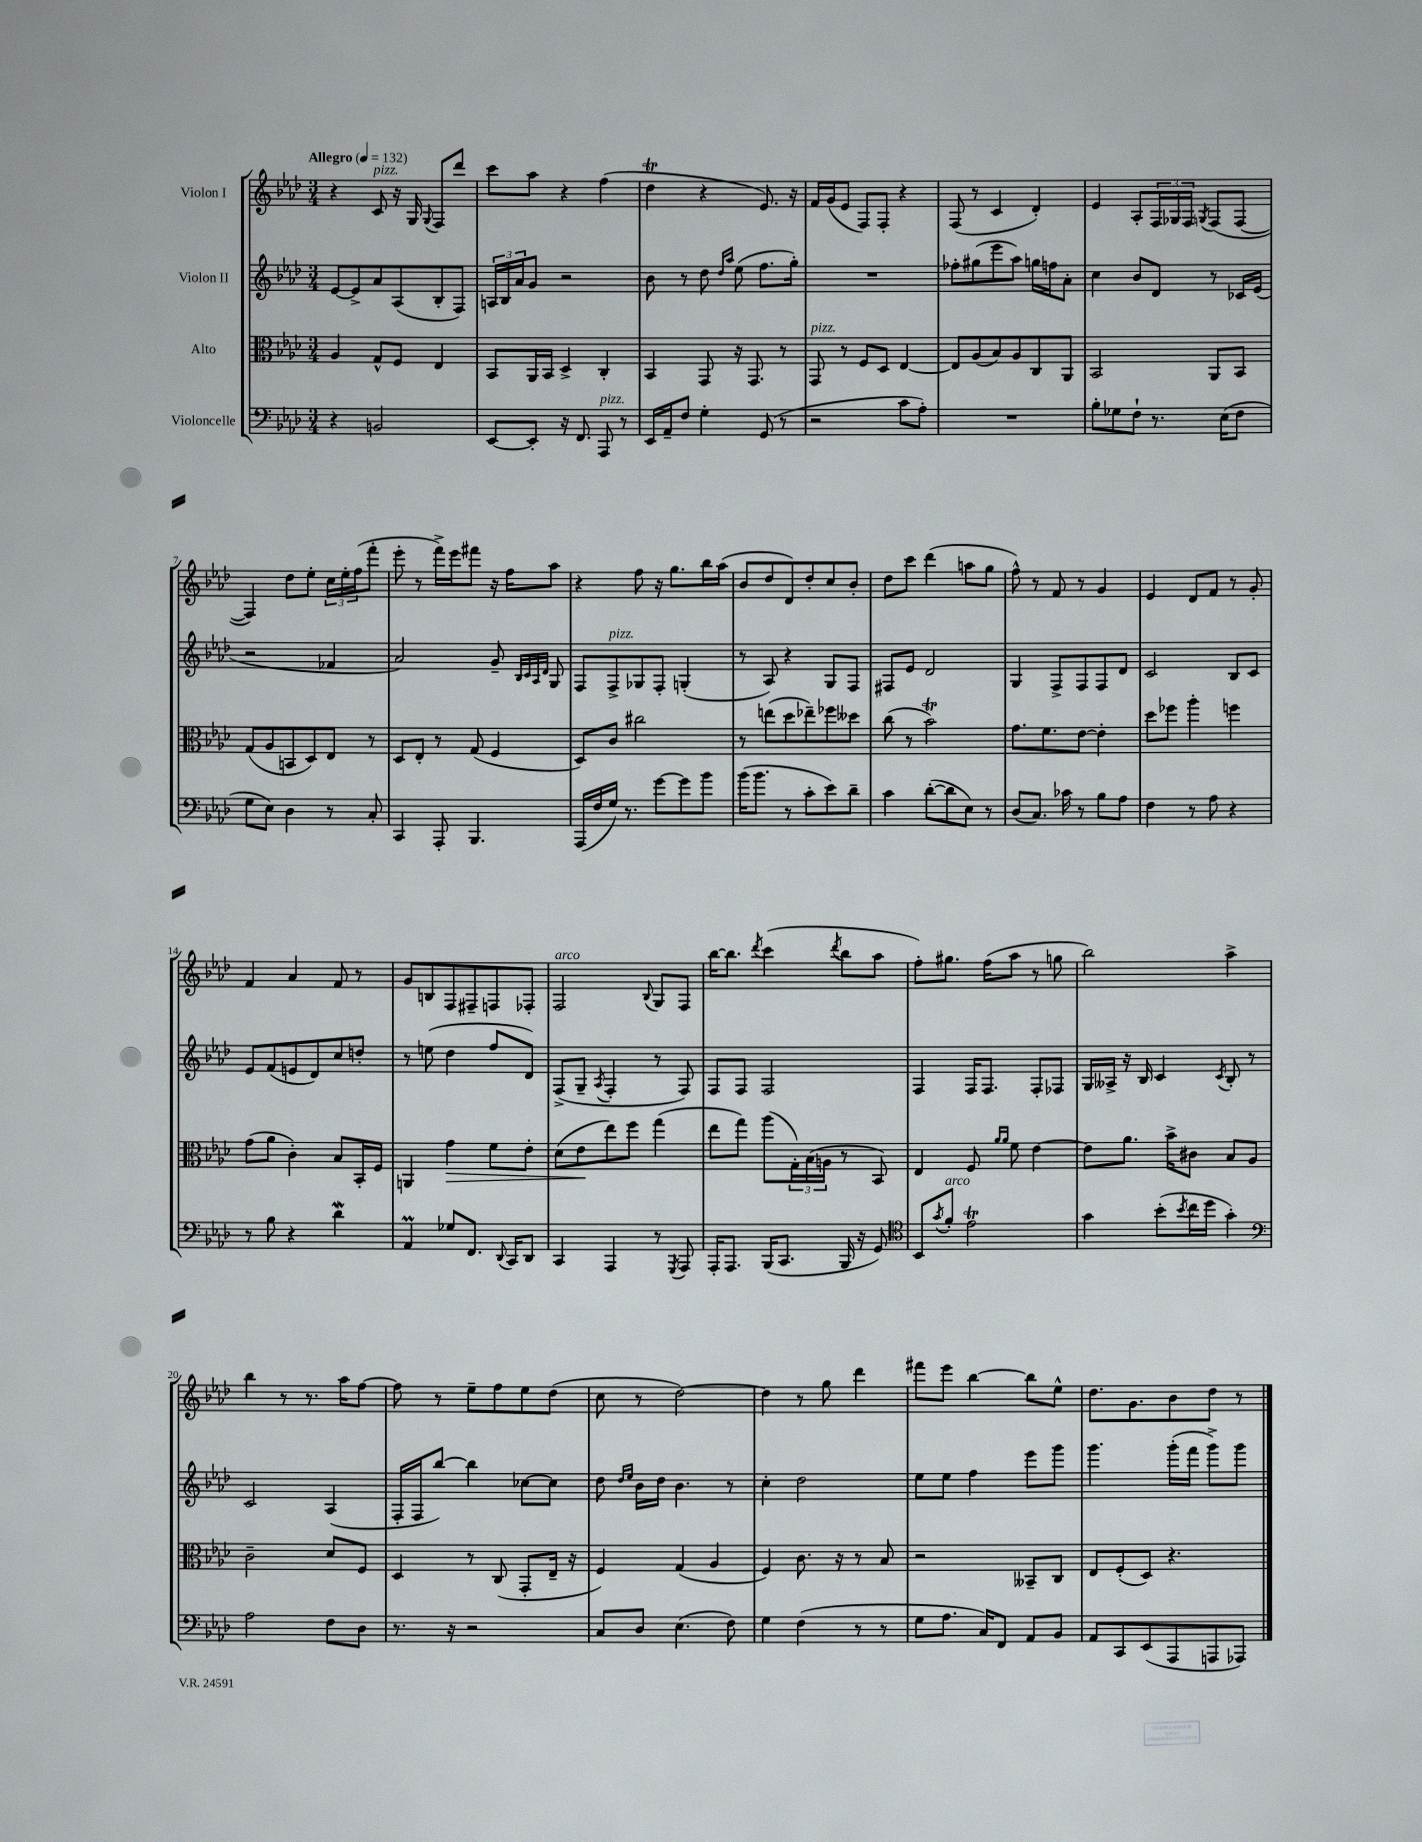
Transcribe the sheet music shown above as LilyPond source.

<<
\new StaffGroup <<
\new Staff = "s0" \with { instrumentName = "Violon I" } {
    \clef treble \key aes \major \numericTimeSignature \time 3/4 \tempo "Allegro" 4 = 132
    r4 c'8^\markup { \italic "pizz." } r16 g16 \appoggiatura { g8 } f8 des'''8 |
    c'''8 aes''8 r4 f''4( |
    des''4\trill r4 ees'8.) r16 |
    f'16 g'16( ees'8 f8) f8-. r4 |
    f8( r8 c'4 des'4-.) |
    ees'4 aes8-. \tuplet 3/2 { f16 ges16 f16 } \acciaccatura { g8 } f8( f8~ |
    f4) des''8 ees''8-. \tuplet 3/2 { c''16 ees''16-. f''16( } f'''8-. |
    ees'''8-. r8 f'''16->) ees'''16 fis'''8 r16 f''16 aes''8 |
    r4 f''8 r16 g''8. bes''16 aes''16( |
    bes'8 des''8 des'8) des''8-. c''8 bes'8-. |
    des''8 c'''8 des'''4( a''8 g''8 |
    f''8-^) r8 f'8 r8 g'4 |
    ees'4 des'8 f'8 r8 g'8-. |
    f'4 aes'4 f'8 r8 |
    g'8 b8 f8 fis8-- f8 fes8-. |
    f2^\markup { \italic "arco" } \appoggiatura { bes8 } g8 f8 |
    bes''16~ bes''8. \acciaccatura { des'''8 } c'''4( \acciaccatura { des'''8 } bes''8 aes''8 |
    f''8-.) gis''8. f''16( aes''8 r8 g''8 |
    bes''2) aes''4-> |
    bes''4 r8 r8. aes''16 f''8~ |
    f''8 r8 ees''8-- f''8 ees''8 des''8( |
    c''8 r8 des''2~) |
    des''4 r8 g''8 des'''4 |
    fis'''8 ees'''8 bes''4~ bes''8 ees''8-^ |
    des''8. g'8. bes'8 des''8 r8 \bar "|." |
}
\new Staff = "s1" \with { instrumentName = "Violon II" } {
    \clef treble \key aes \major \numericTimeSignature \time 3/4
    ees'8~ ees'8-> aes'8 aes8( bes8-. f8) |
    \tuplet 3/2 { a16 bes16 aes'16 } g'8 r2 |
    bes'8 r8 des''8 \grace { des''16 aes''16 } ees''8( f''8. g''16-.) |
    R2. |
    fes''8-. gis''8( ees'''8 aes''8) g''16 f''16 aes'8-. |
    c''4 bes'8 des'8 r8 ces'16 ees'16( |
    r2 fes'4 |
    aes'2) g'8-- \grace { bes32 c'32 aes32 des'32 } g8 |
    f8 f8->^\markup { \italic "pizz." } ges8 f8-. g4-.( |
    r8 aes8) r4 g8 f8 |
    fis8 ees'8 des'2 |
    g4 f8-> f8 f8 des'8 |
    c'2 bes8 c'8 |
    ees'8 f'8( e'8 des'8) c''8 d''8-. |
    r8 e''8( des''4 f''8 des'8) |
    f8->( g8-- \acciaccatura { aes8 } f4-. r8 f8) |
    f8 f8 f2 |
    f4 f16 f8. f8-. fes8 |
    g16 aeses16-> r16 bes16 c'4 \acciaccatura { c'8 } bes8-. r8 |
    c'2 aes4( |
    f16-. f16 bes''8~) bes''4 ces''8~ ces''8 |
    des''8 \grace { des''16 ees''16 } bes'16 des''16 bes'4. r8 |
    c''4-. des''2 |
    ees''8 ees''8 f''4 ees'''8 g'''8 |
    g'''4. g'''16-.( f'''16 g'''8->) g'''8 \bar "|." |
}
\new Staff = "s2" \with { instrumentName = "Alto" } {
    \clef alto \key aes \major \numericTimeSignature \time 3/4
    aes4 g8-^ f8 ees4 |
    bes,8 aes,16 bes,16 des4-> c4-. |
    bes,4 g,8 r16 g,8. r8 |
    g,8^\markup { \italic "pizz." } r8 f8 des8 ees4~ |
    ees8 aes8( bes8) aes8 c8 aes,8 |
    bes,2 aes,8 bes,8 |
    g8( aes8 b,8 des8) ees8 r8 |
    des8 ees8-. r8 g8( f4 |
    des8) c'8 cis''2 |
    r8 e''8( des''8 ees''8--) fes''8 deses''8 |
    c''8( r8 bes'2\trill) |
    g'8. f'8. ees'8~ ees'4-. |
    des''8 fes''8 aes''4-. f''4 |
    g'8( aes'8 c'4-.) bes8 bes,16-. f16 |
    a,4 g'4\> f'8 ees'8-. |
    des'8( ees'8\! ees''8) f''8 g''4( |
    ees''8 g''8) aes''8( \tuplet 3/2 { g16-.) bes16( a16 } r8 bes,8) |
    ees4 f8 \grace { aes'16 aes'16 } f'8 ees'4~ |
    ees'8 aes'8. bes'16-> cis'8 bes8 aes8 |
    c'2-- des'8 f8 |
    des4 r8 c8( g,8-. ees16-- r16 |
    f4) g4( aes4 |
    f4) c'8. r16 r8 bes8 |
    r2 beses,8-- c8 |
    ees8 f8-.( des8) r4. \bar "|." |
}
\new Staff = "s3" \with { instrumentName = "Violoncelle" } {
    \clef bass \key aes \major \numericTimeSignature \time 3/4
    r4 b,2 |
    ees,8~ ees,8-. r16 f,8. aes,,8^\markup { \italic "pizz." } r8 |
    ees,16 aes,16-- f8 g4-. g,8( r8 |
    r2 c'8 aes8-.) |
    R2. |
    bes8-. ges8 f8-! r8. ees16( f8 |
    g8 ees8) des4 r8 c8-. |
    c,4 aes,,8-. bes,,4. |
    aes,,16( f16 g16) r8. g'8~ g'8 bes'8 |
    bes'16( bes'8. r8 c'8-. ees'8) des'8-- |
    c'4 des'8~-.( des'8 ees8) r8 |
    des8( c8.) ces'16 r8 bes8 aes8 |
    f4 r8 aes8 r4 |
    r8 bes8 r4 des'4\mordent |
    aes,4\prall ges8 f,8. \appoggiatura { des,8 } c,16 des,8 |
    c,4 aes,,4 r8 \acciaccatura { g,,8 } aes,,8 |
    aes,,16-. aes,,8. bes,,16( c,8. bes,,16 r16 g,8) |
    \clef tenor bes,8 \acciaccatura { g'8 } f'8-.^\markup { \italic "arco" } ees'2\trill |
    g'4 bes'8-.( \acciaccatura { bes'8 } c''16 des''16 g'4-.) |
    \clef bass aes2 f8 des8 |
    r8. r16 r2 |
    c8 des8 ees4.( f8) |
    g4 f4( r8 r8 |
    g8 aes8. c16) f,8 aes,8 bes,8 |
    aes,8 c,8 ees,8( aes,,8 a,,8 aes,,8) \bar "|." |
}
>>
>>
